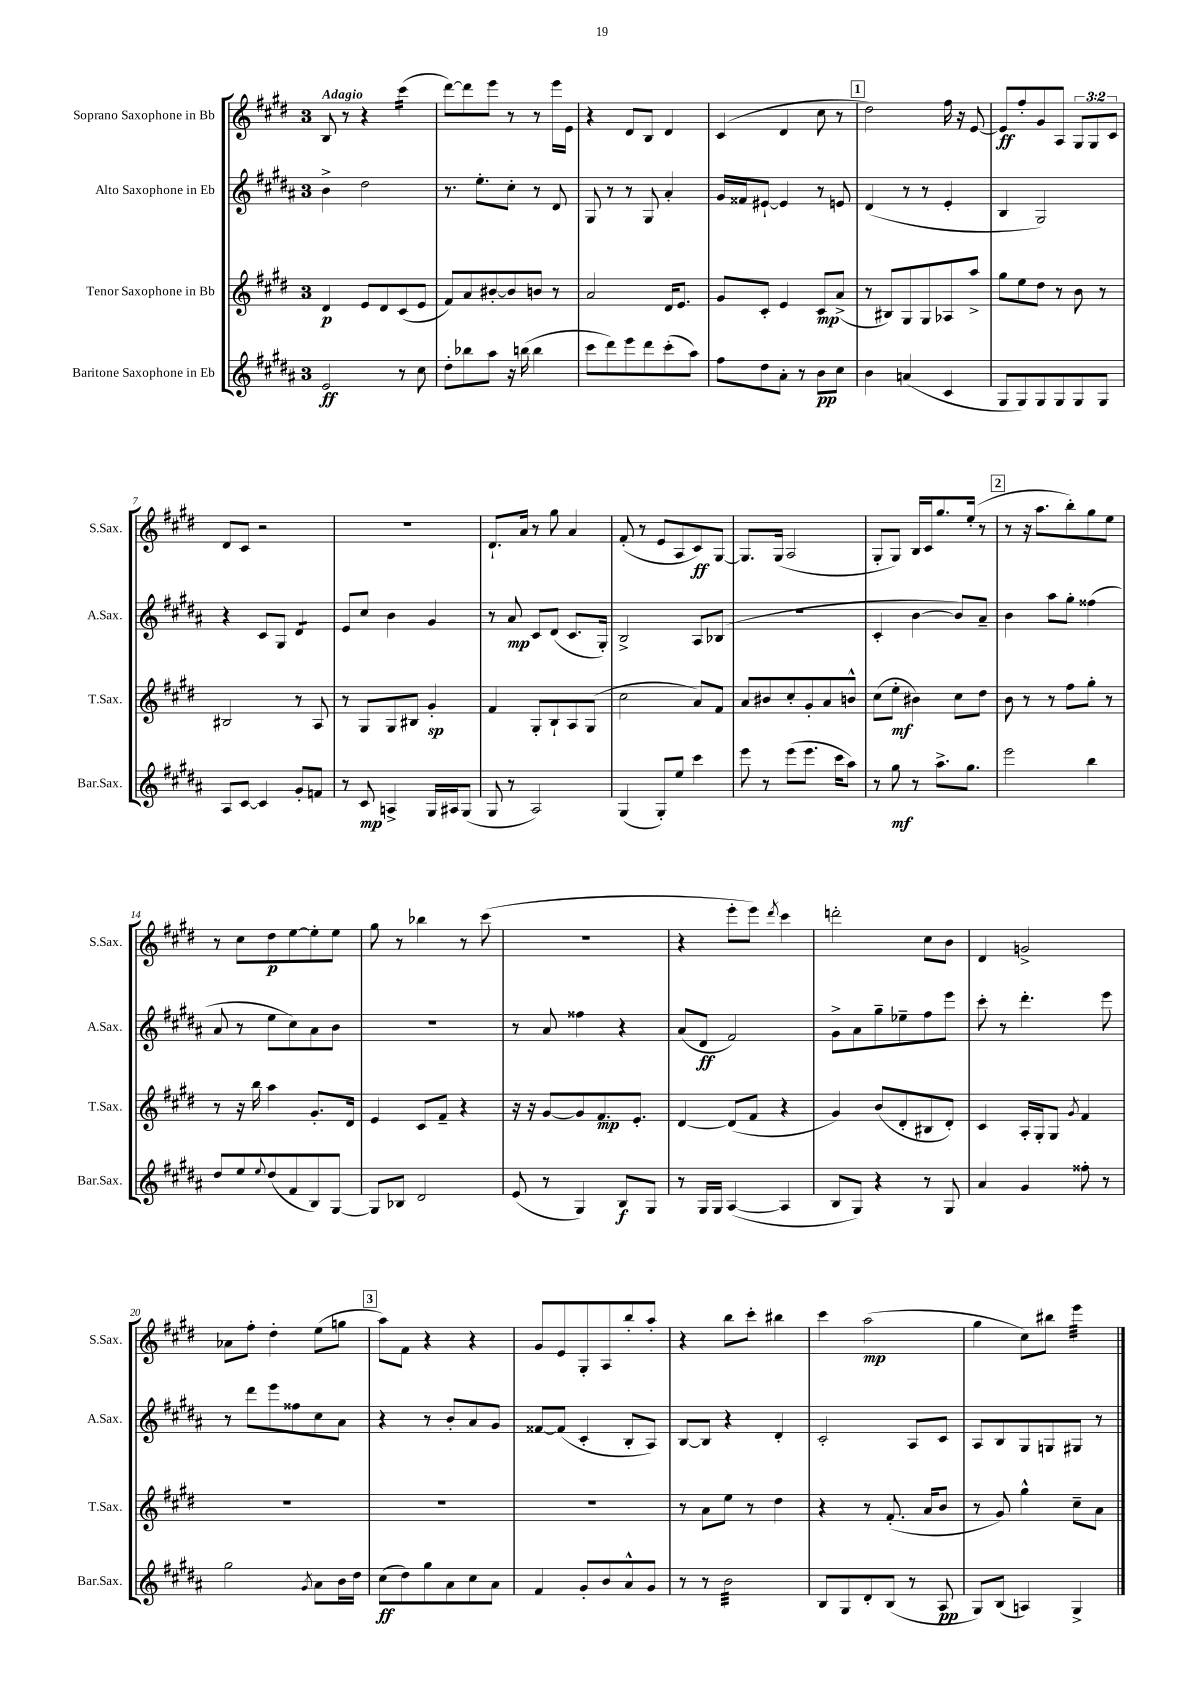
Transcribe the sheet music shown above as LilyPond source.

<<
\new StaffGroup <<
\new Staff = "s0" \with { instrumentName = "Soprano Saxophone in Bb" shortInstrumentName = "S.Sax." } {
    \clef treble \key e \major \once \override Staff.TimeSignature.style = #'single-digit \time 3/4 \override Staff.TupletNumber.text = #tuplet-number::calc-fraction-text \tempo "Adagio"
    b8 r8 r4 cis'''4:16( |
    dis'''8~) dis'''8 e'''8 r8 r8 e'''16 e'16 |
    r4 dis'8 b8 dis'4 |
    cis'4( dis'4 cis''8 r8 |
    \mark \markup { \box "1" } dis''2) fis''16 r16 e'8~ |
    e'8\ff fis''8-. gis'8 a8 \tuplet 3/2 { gis8 gis8 cis'8 } |
    dis'8 cis'8 r2 |
    R2. |
    dis'8.-! a'16 r8 gis''8 a'4 |
    fis'8-.( r8 e'8 a8 cis'8\ff) gis8~ |
    gis8. gis16( a2 |
    gis8-. gis8) b16 cis'16 gis''8. e''16-.( r8 |
    \mark \markup { \box "2" } r8 r16 a''8. b''8-.) gis''8 e''8 |
    r8 cis''8 dis''8\p e''8~ e''8-. e''8 |
    gis''8 r8 bes''4 r8 cis'''8( |
    R2. |
    r4 e'''8-. e'''8) \acciaccatura { dis'''8 } cis'''4 |
    d'''2-. cis''8 b'8 |
    dis'4 g'2-> |
    aes'8 fis''8-. dis''4-. e''8( g''8 |
    \mark \markup { \box "3" } a''8) fis'8 r4 r4 |
    gis'8 e'8 gis8-. a8 b''8-. a''8-. |
    r4 b''8 cis'''8-. bis''4 |
    cis'''4 a''2\mp( |
    gis''4 cis''8) bis''8 e'''4:32 \bar "|." |
}
\new Staff = "s1" \with { instrumentName = "Alto Saxophone in Eb" shortInstrumentName = "A.Sax." } {
    \clef treble \key b \major \once \override Staff.TimeSignature.style = #'single-digit \time 3/4
    b'4-> dis''2 |
    r8. e''8.-. cis''8-. r8 dis'8 |
    gis8 r8 r8 gis8 ais'4-. |
    gis'16 fisis'16 eis'8~-! eis'4 r8 e'8 |
    \mark \markup { \box "1" } dis'4( r8 r8 e'4-. |
    b4 gis2) |
    r4 cis'8 gis8 dis'4:8 |
    e'8 cis''8 b'4 gis'4 |
    r8 ais'8\mp cis'8 dis'8( cis'8. gis16-.) |
    b2-> ais8 bes8( |
    R2. |
    cis'4-. b'4~ b'8) ais'8-- |
    \mark \markup { \box "2" } b'4 ais''8 gis''8-. fisis''4( |
    ais'8 r8 e''8 cis''8) ais'8 b'8 |
    R2. |
    r8 ais'8 fisis''4 r4 |
    ais'8( dis'8\ff fis'2) |
    gis'8-> ais'8 gis''8-- ees''8-- fis''8 e'''8 |
    cis'''8-. r8 dis'''4.-. e'''8 |
    r8 dis'''8 e'''8 fisis''8 cis''8 ais'8 |
    \mark \markup { \box "3" } r4 r8 b'8-. ais'8 gis'8 |
    fisis'8~ fisis'8( cis'4-. b8-. ais8) |
    b8~ b8 r4 dis'4-. |
    cis'2-. ais8 cis'8 |
    ais8 b8 gis8 g8 gis8 r8 \bar "|." |
}
\new Staff = "s2" \with { instrumentName = "Tenor Saxophone in Bb" shortInstrumentName = "T.Sax." } {
    \clef treble \key e \major \once \override Staff.TimeSignature.style = #'single-digit \time 3/4
    dis'4\p e'8 dis'8 cis'8( e'8 |
    fis'8) a'8 bis'8~-. bis'8 b'8 r8 |
    a'2 dis'16 e'8. |
    gis'8 cis'8-. e'4 cis'8\mp a'8->( |
    \mark \markup { \box "1" } r8 bis8) gis8 gis8 aes8 a''8-> |
    gis''8 e''8 dis''8 r8 b'8 r8 |
    bis2 r8 a8 |
    r8 gis8 gis8 bis8 gis'4-.\sp |
    fis'4 gis8-. b8-! a8 gis8( |
    cis''2 a'8) fis'8 |
    a'8 bis'8 cis''8-. gis'8-. a'8 b'8-^ |
    cis''8( e''8-.\mf bis'4) cis''8 dis''8 |
    \mark \markup { \box "2" } b'8 r8 r8 fis''8 gis''8-. r8 |
    r8 r16 b''16 a''4 gis'8.-. dis'16 |
    e'4 cis'8 fis'8-- r4 |
    r16 r16 gis'8~ gis'8 fis'8.\mp e'8.-. |
    dis'4~ dis'8( fis'8 r4 |
    gis'4) b'8( dis'8-. bis8 dis'8-.) |
    cis'4 a16-. gis16-. gis8 \acciaccatura { gis'8 } fis'4 |
    R2. |
    \mark \markup { \box "3" } R2. |
    R2. |
    r8 a'8 e''8 r8 dis''4 |
    r4 r8 fis'8.-.( a'16 b'8 |
    r8 gis'8) gis''4-^ cis''8-- a'8 \bar "|." |
}
\new Staff = "s3" \with { instrumentName = "Baritone Saxophone in Eb" shortInstrumentName = "Bar.Sax." } {
    \clef treble \key b \major \once \override Staff.TimeSignature.style = #'single-digit \time 3/4
    e'2\ff r8 cis''8 |
    dis''8-. bes''8 ais''8 r16 b''16( b''4 |
    cis'''8 dis'''8) e'''8 dis'''8 cis'''8-.( ais''8) |
    fis''8 dis''8 ais'8-. r8 b'8\pp cis''8 |
    \mark \markup { \box "1" } b'4 a'4( cis'4 |
    gis8 gis8) gis8 gis8 gis8 gis8 |
    ais8 cis'8~ cis'4 gis'8-. f'8 |
    r8 cis'8\mp a4-> gis16 ais16 gis8( |
    gis8 r8 ais2) |
    gis4( gis8-.) e''8 cis'''4 |
    e'''8 r8 e'''8( e'''8. cis'''16 ais''8) |
    r8 gis''8\mf r8 ais''8.-> gis''8. |
    \mark \markup { \box "2" } e'''2 b''4 |
    dis''8 e''8 \appoggiatura { e''8 } dis''8( fis'8 b8) gis8~ |
    gis8 bes8 dis'2 |
    e'8( r8 gis4) b8\f gis8 |
    r8 gis16 gis16 ais4~( ais4 |
    b8 gis8) r4 r8 gis8 |
    ais'4 gis'4 fisis''8-. r8 |
    gis''2 \acciaccatura { gis'8 } ais'8 b'16 dis''16 |
    \mark \markup { \box "3" } cis''8\ff( dis''8) gis''8 ais'8 cis''8 ais'8 |
    fis'4 gis'8-. b'8 ais'8-^ gis'8 |
    r8 r8 b'2:32 |
    b8 gis8 dis'8-. b8( r8 ais8\pp |
    gis8) b8( a4) gis4-> \bar "|." |
}
>>
>>
